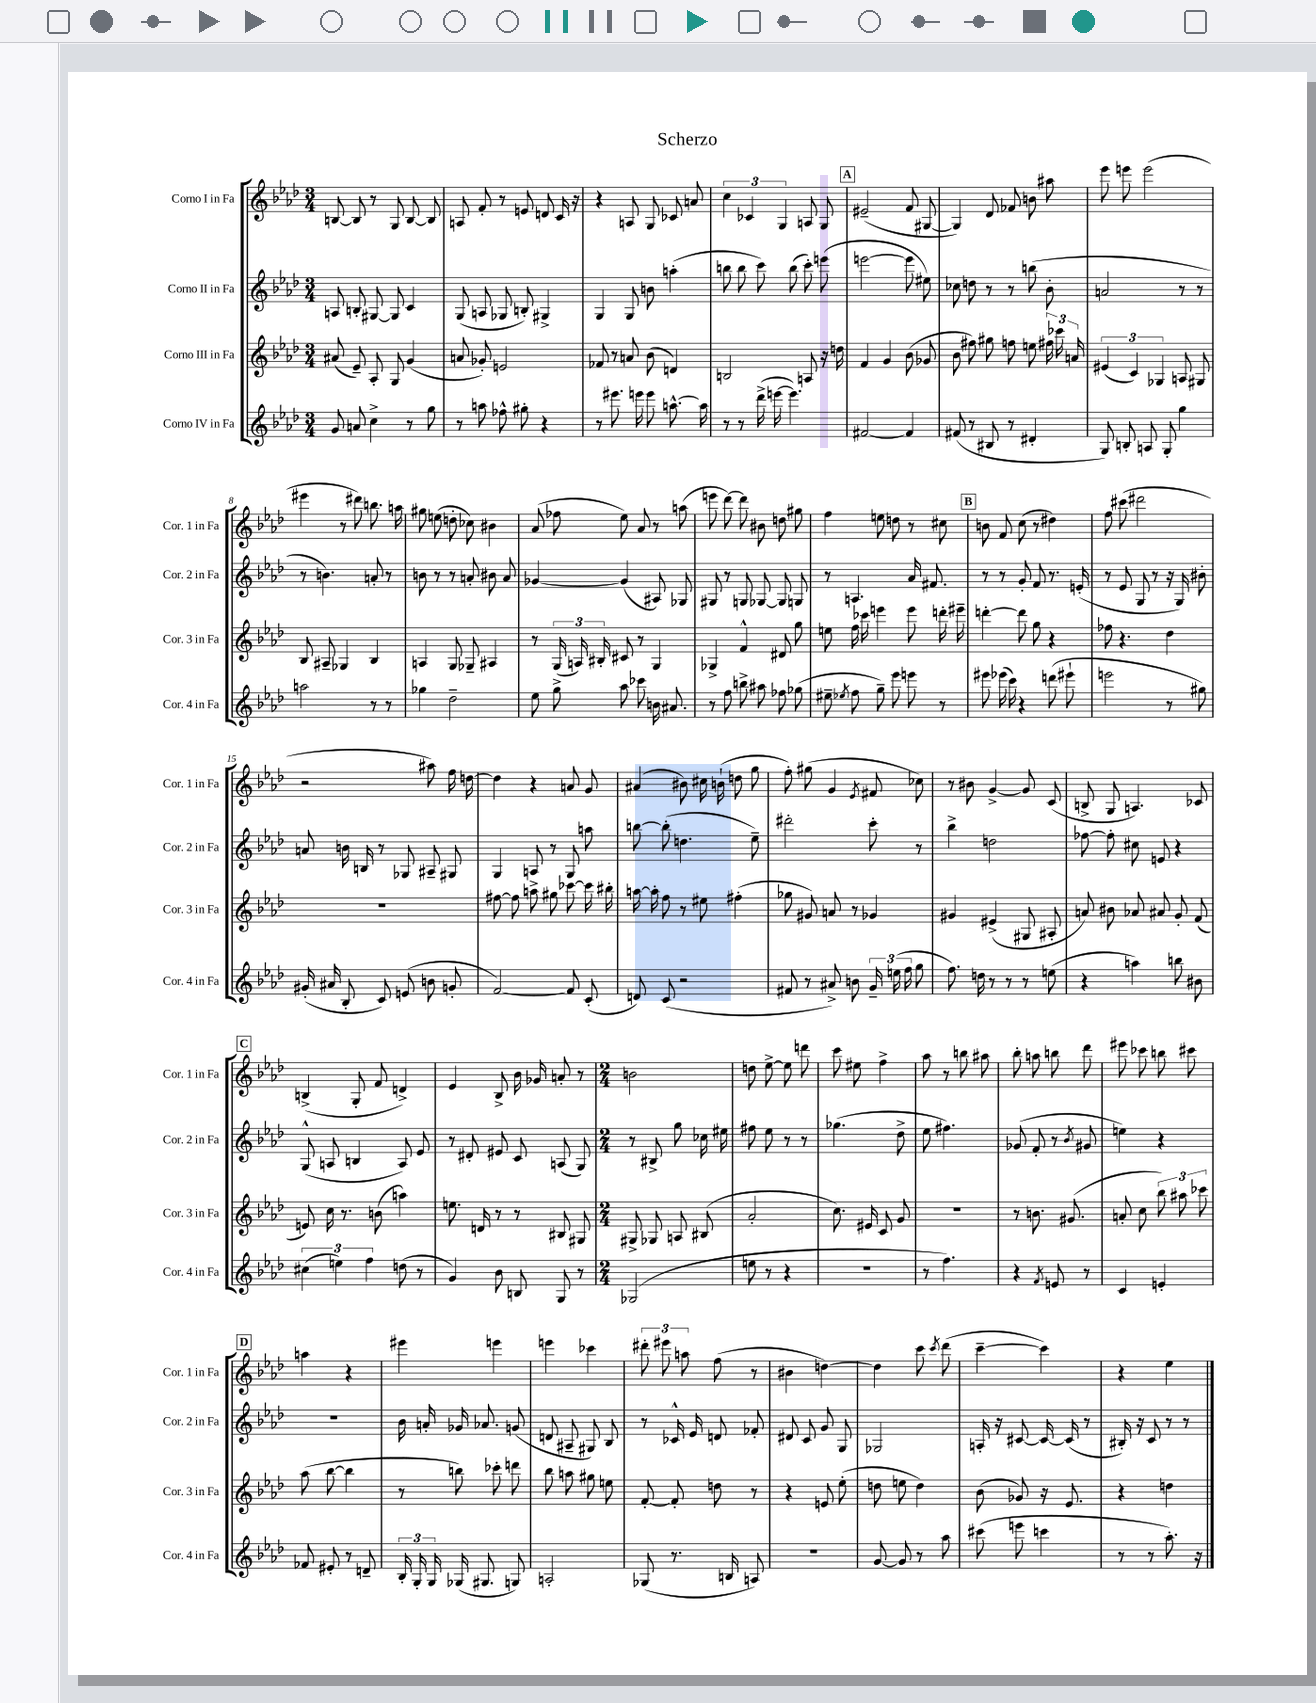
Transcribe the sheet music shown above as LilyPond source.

\header { title = "Scherzo" }
<<
\new StaffGroup <<
\new Staff = "s0" \with { instrumentName = "Corno I in Fa" shortInstrumentName = "Cor. 1 in Fa" } {
    \clef treble \key aes \major \numericTimeSignature \time 3/4
    \autoBeamOff b8~ b8 r8 g8 b8~ b8 |
    a8 f'8-. r8 e'8 d'8 c'16 r16 |
    r4 a8 g8 ces'8 a'8 |
    \tuplet 3/2 { c''4 ces'4 g4 } a8 g8 |
    \mark \markup { \box "A" } eis'2--( f'8 gis8~ |
    gis4) des'8 fes'8 b'8 ais''8 |
    ees'''8 e'''8 e'''2( |
    eis'''4 r8 dis'''8) b''8. a''16 |
    gis''8 e''8( d''8-. ces''8) bis'4 |
    aes'8( fes''8 ees''8) aes'8 r8 a''8( |
    e'''8 des'''8~) des'''8 bis'8 d''8 gis''8 |
    f''4 e''8 d''8 r8 cis''8 |
    \mark \markup { \box "B" } b'8 f'8 c''8( r8 dis''4) |
    f''8 cis'''8( dis'''2 |
    r2 ais''8) f''16 d''16~ |
    d''4 r4 a'8 g'8 |
    ais'4( bis'8) cis''16 b'16-!( d''8 g''8 |
    f''8-.) gis''8( g'4 \acciaccatura { ees'8 } fis'8 ces''8) |
    r8 bis'8 g'4~-> g'8 c'8( |
    b8-> g8 a4.) ces'8 |
    \mark \markup { \box "C" } b4->( g8-. f'8 d'4->) |
    ees'4 bes8-> bes'16 ges'16 a'8-. r8 |
    \numericTimeSignature \time 2/4 b'2 |
    d''8 ees''8~-> ees''8 d'''8 |
    c'''8 eis''8 f''4-> |
    aes''8 r8 b''8 ais''8 |
    bes''8-. a''8 b''8 des'''8 |
    eis'''8 ces'''8 b''8 cis'''8 |
    \mark \markup { \box "D" } a''4 r4 |
    eis'''4 e'''4 |
    e'''4 ces'''4 |
    \tuplet 3/2 { dis'''8-. eis'''8 a''8 } f''8( r8 |
    bis'4 d''4~) |
    d''4 c'''8 \acciaccatura { c'''8 } des'''8( |
    c'''4~-- c'''4) |
    r4 ees''4 \bar "|." |
}
\new Staff = "s1" \with { instrumentName = "Corno II in Fa" shortInstrumentName = "Cor. 2 in Fa" } {
    \clef treble \key aes \major \numericTimeSignature \time 3/4
    \autoBeamOff a8 b8-. gis8~ gis8 c'4 |
    g8( a8 ges8 b8-.) gis4-> |
    g4 g8 b'8 a''4-.( |
    b''8 b''8 c'''8) b''8( c'''8-.) e'''8( |
    \mark \markup { \box "A" } e'''2~ e'''8 eis''8) |
    ces''8 d''8 r8 r8 b''8( bes'8-. |
    a'2 r8 r8 |
    r8 b'4.) a'8-. r8 |
    b'8 r8 r8 a'8-. bis'8 a'8 |
    ges'4~ ges'4( ais8) ges8 |
    gis8 r8 g8 ges8~ ges8 g8 |
    r8 a4. aes'16 fis'8. |
    \mark \markup { \box "B" } r8 r8 g'8-. f'8 r8. e'16-.( |
    r8 ees'8 g8 r8 r16 g16) bis'8-. |
    a'8 b'16 b16 r8 ges8 ais8-- gis8 |
    g4 a8 r8 g8 a''8 |
    b''8~ b''8-.( d''4. ees''8--) |
    dis'''2-. c'''8-. r8 |
    bes''4-> d''2 |
    fes''8~ fes''8-. cis''8 e'8 r4 |
    \mark \markup { \box "C" } g8-^( a8 b4 a8) ees'8 |
    r8 dis'8-. eis'8 c'8 a8( g8) |
    \numericTimeSignature \time 2/4 r8 bis8-> g''8 ces''16 eis''16 |
    fis''8 ees''8 r8 r8 |
    ges''4.( des''8-> |
    ees''8 fis''4.) |
    ges'8( f'8-. r8 \acciaccatura { bes'8 } gis'8 |
    e''4) r4 |
    \mark \markup { \box "D" } r2 |
    bes'16 a'16-. ges'16 aes'8. g'8( |
    d'8 ais8-- gis8) bes8 |
    r8 ces'16-^ ees'16 d'8 fes'8-. |
    dis'8 c'8 g'8 g8 |
    ges2 |
    a16-. r16 cis'8~ cis'16~ cis'16( r8 |
    bis16-.) r16 c'8 r8 r8 \bar "|." |
}
\new Staff = "s2" \with { instrumentName = "Corno III in Fa" shortInstrumentName = "Cor. 3 in Fa" } {
    \clef treble \key aes \major \numericTimeSignature \time 3/4
    \autoBeamOff ais'8( ees'8--) aes8-. g8 g'4( |
    a'8 ges'8-.) e'2 |
    fes'8 r8 a'8 bes'8( d'4) |
    b2 a8 r16 d''16 |
    \mark \markup { \box "A" } f'4 g'4 bes'8( ges'8 |
    bes'8 fis''8) gis''8 f''8 e''8 \tuplet 3/2 { fis''16 ces'''16 a'16 } |
    \tuplet 3/2 { eis'4( c'4) ges4 } a8 gis8 |
    bes8 ais8-- ges4 bes4 |
    a4 g8 ges8-- ais4 |
    r8 \tuplet 3/2 { g16( a16) bis16-. } cis'8 r8 g4 |
    ges4-> f'4-^ dis'8 g''8 |
    e''8 f''16 ces'''16 e'''4 e'''8 d'''16-. eis'''16-- |
    \mark \markup { \box "B" } d'''4~-. d'''8 g''8 r4 |
    fes''8 r4. des''4 |
    R2. |
    fis''8~ fis''8 a''8-> gis''8 ces'''8~ ces'''16 bis''16-. |
    a''16~ a''16-. f''8 r8 eis''8 fis''4-.( |
    ges''8 gis'8) a'8 r8 ges'4 |
    gis'4 eis'4->( gis8 ais8-. |
    a'8) bis'8 aes'8 ais'8 g'8-. f'8( |
    \mark \markup { \box "C" } e'8) c''16 r8. b'8( a''4) |
    e''8. d'16 r8 r8 bis8 gis8 |
    \numericTimeSignature \time 2/4 gis8-> ges8 a8 bis8( |
    aes'2-. |
    c''8.) eis'16 c'8 g'8 |
    R2 |
    r8 b'8. gis'8.( |
    a'8-. c''8 \tuplet 3/2 { bes''8) ais''8 ces'''8 } |
    \mark \markup { \box "D" } aes''8( bes''8~ bes''4 |
    r8 b''8) ces'''8-. d'''8 |
    bes''8 a''8 gis''8 e''8 |
    f'8~-. f'8-. d''8 r8 |
    r4 e'8 ees''8-.( |
    d''8 e''8 d''4) |
    bes'8( ges'8) r16 ees'8. |
    r4 d''4 \bar "|." |
}
\new Staff = "s3" \with { instrumentName = "Corno IV in Fa" shortInstrumentName = "Cor. 4 in Fa" } {
    \clef treble \key aes \major \numericTimeSignature \time 3/4
    \autoBeamOff g'8 a'8 c''4-> r8 g''8 |
    r8 a''8 fes''8-^ gis''8-. r4 |
    r8 eis'''8. e'''16 e'''8 a''8.~-^ a''16 |
    r8 r8 des'''16->( e'''16~ e'''4.) |
    \mark \markup { \box "A" } fis'2~ fis'4 |
    fis'8( r8 bis8 r8 dis'4-. |
    g8) b8-. a8 g8-. g''4 |
    a''2 r8 r8 |
    ges''4 des''2-- |
    ees''8 g''8-> aes''8 ces'''8 b'16 ais'8. |
    r8 f''8 b''8-> ais''8 fes''8 ges''8( |
    eis''8-- \acciaccatura { ees''8 } f''8 g''8--) ees'''8 e'''8 r8 |
    \mark \markup { \box "B" } eis'''8 ees'''16( c'''16) r4 d'''8( eis'''8-! |
    e'''2 r8 gis''8) |
    gis'16-.( ais'16 bes8-. c'8) e'8( b'8 g'8-. |
    f'2~) f'8 c'8-.( |
    d'8) c'8( r2 |
    fis'8 r8 ais'8->) b'8 \tuplet 3/2 { g'16-- e''16( f''16 } g''8 |
    f''8.) d''16 r8 r8 r8 e''8( |
    r4 a''4) b''8 bis'8 |
    \mark \markup { \box "C" } \tuplet 3/2 { cis''4( e''4) f''4 } d''8( r8 |
    g'4) bes'8 b8 g8 r8 |
    \numericTimeSignature \time 2/4 ges2( |
    e''8 r8 r4 |
    R2 |
    r8 f''4.) |
    r4 \acciaccatura { f'8 } e'8 r8 |
    c'4 e'4-. |
    \mark \markup { \box "D" } fes'8 eis'8-. r8 d'8-- |
    \tuplet 3/2 { bes16-. g16-. g16 } ges16( gis8. g8) |
    a2-. |
    ges8( r8. b16 a8) |
    r2 |
    g'8~ g'8 r8 aes''8 |
    cis'''8( e'''8 c'''4 |
    r8 r8 aes''8.-.) r16 \bar "|." |
}
>>
>>
